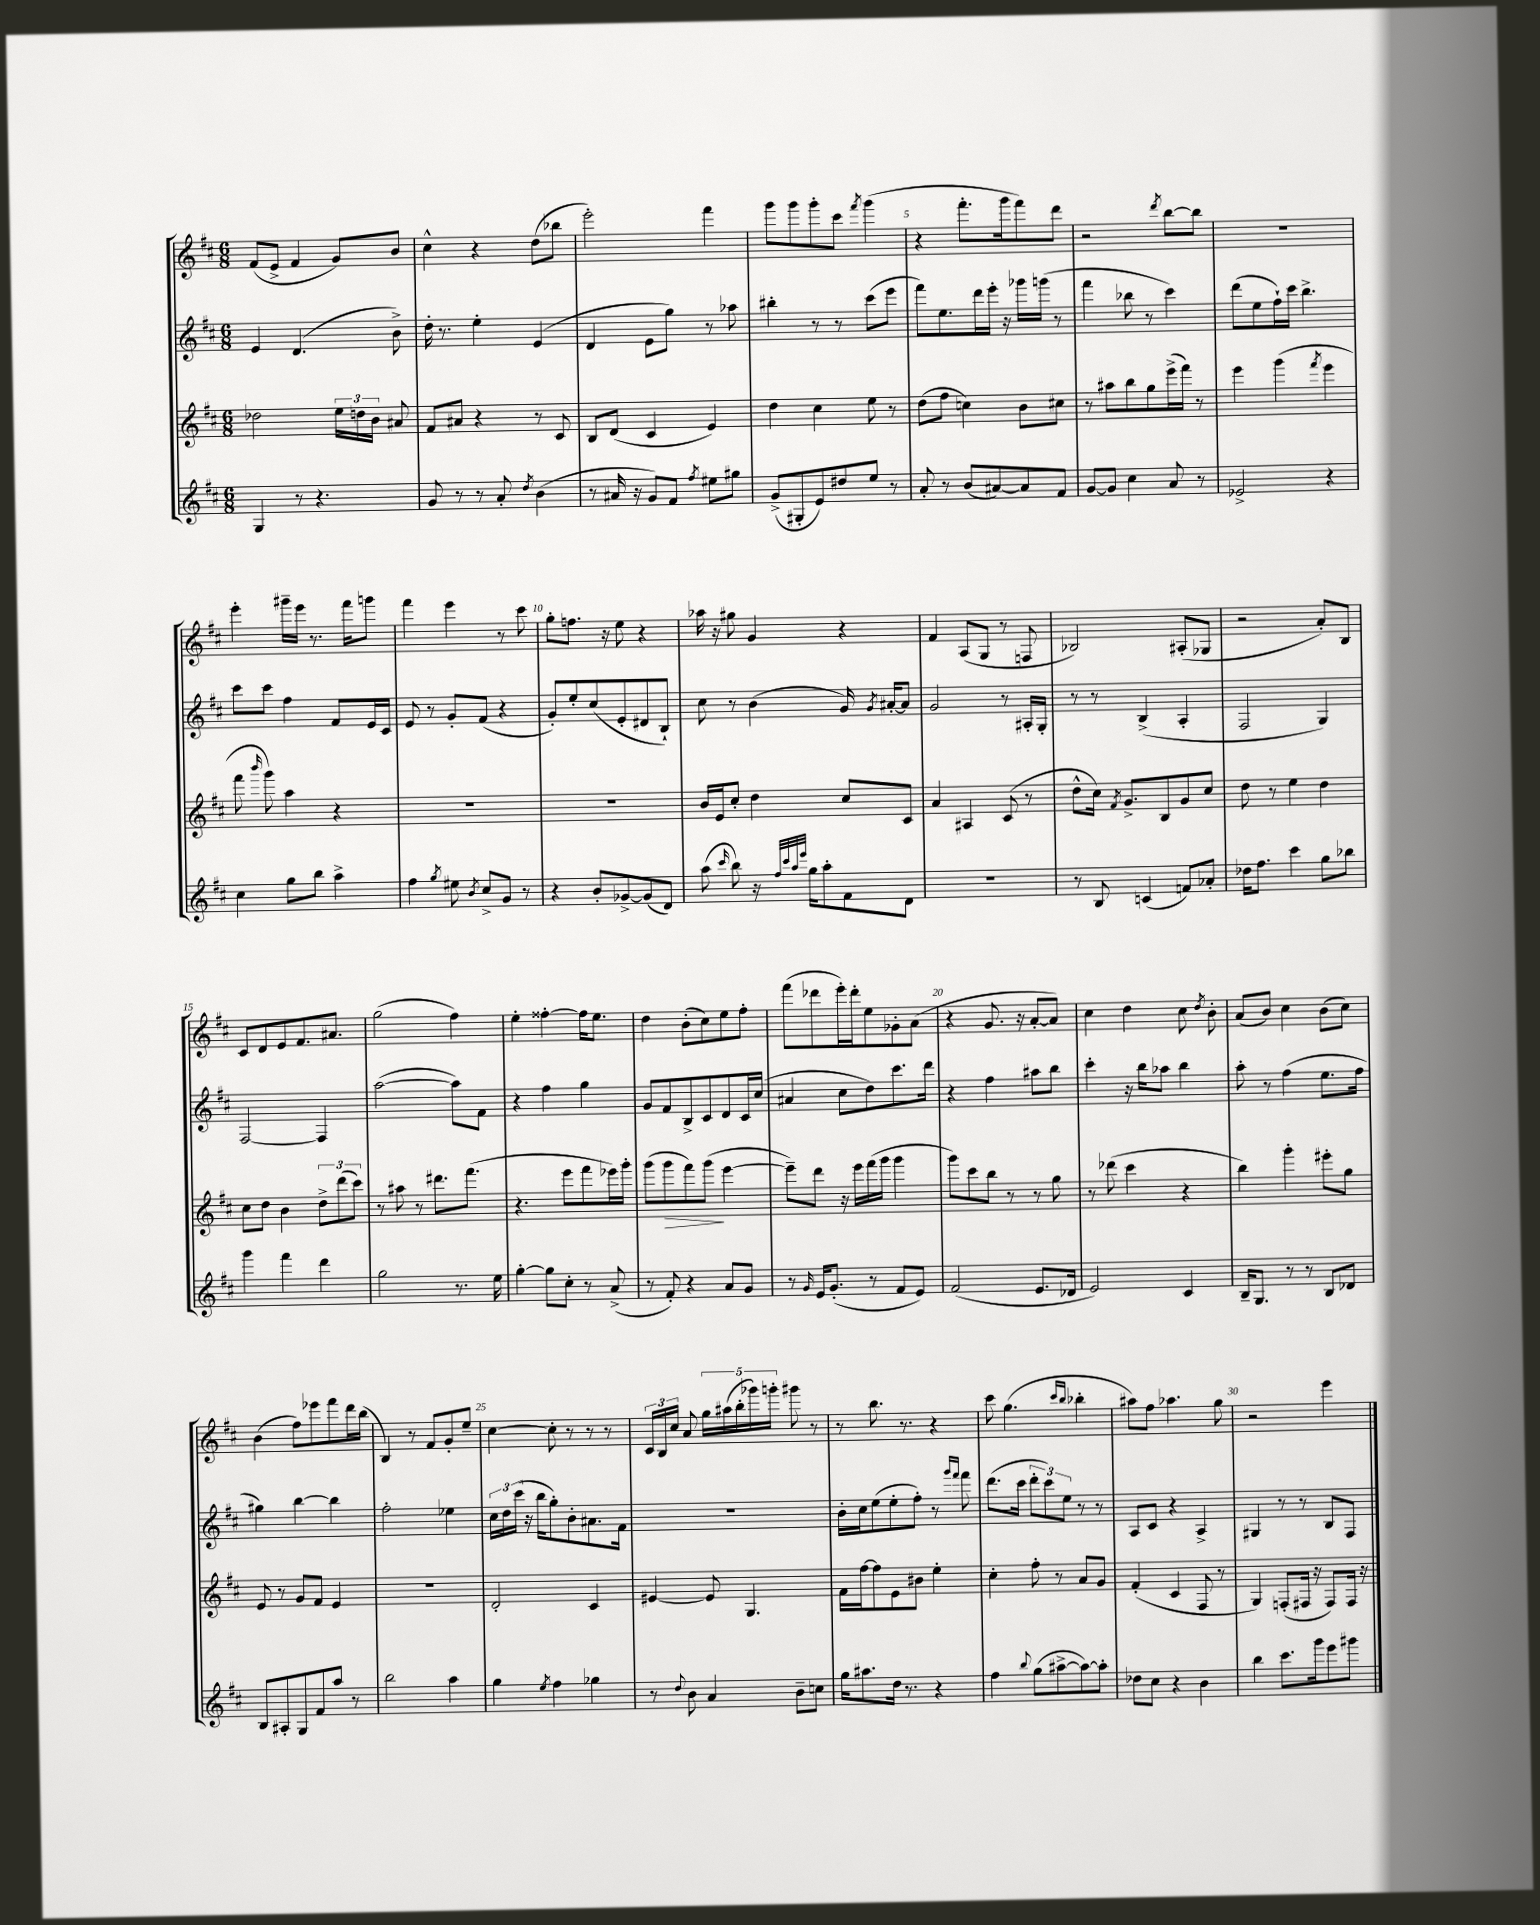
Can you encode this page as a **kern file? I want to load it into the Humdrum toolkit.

**kern	**kern	**kern	**kern
*staff4	*staff3	*staff2	*staff1
*clefG2	*clefG2	*clefG2	*clefG2
*k[f#c#]	*k[f#c#]	*k[f#c#]	*k[f#c#]
*M6/8	*M6/8	*M6/8	*M6/8
4G	2dd-	4e	(8f#
.	.	.	8e^
8r	.	(4.d	4f#
4.r	.	.	.
.	24ee	.	8g)
.	24dd	.	.
.	24b	.	.
.	8a#	8b^)	8b
=	=	=	=
8g	8f#	16dd'	4cc#^^
.	.	8.r	.
8r	8a#	.	.
8r	4r	4ee'	4r
8a'	.	.	.
8qdd	.	.	.
(4b	8r	(4e	(8dd
.	8c#	.	8bb-
=	=	=	=
8r	8B	4d	2eee')
16a#	(8d	.	.
16r	.	.	.
8g)	4c#	8e	.
8f#	.	8gg)	.
8qff#	.	.	.
8ee#	4e)	8r	4fff#
8gg#	.	8aa-	.
=	=	=	=
(8g^	4dd	4bb#'	8ggg
8G#'	.	.	8ggg
8e)	4cc#	8r	8ggg'
8dd#	.	8r	8ccc#
.	.	.	8qfff#
8ee	8ee	(8ccc#	(4ggg
8r	8r	8eee	.
=	=	=	=
8a'	(8dd	8fff#)	4r
8r	8ff#	8.ee	.
(8b	4cc)	.	8.fff#'
.	.	16ddd	.
[8a#)	.	16eee'	.
.	.	16r	16ggg
8a#]	8b	16ggg-	8fff#)
.	.	(16ggg	.
8f#	8cc#	8r	8ddd
=	=	=	=
[8g	8r	4fff#	2r
8g]	8aa#	.	.
4cc#	8bb	8bb-	.
.	8gg	8r	.
.	.	.	8qddd
8a	(16eee^	4ccc#)	[8bb
.	16fff#)	.	.
8r	8r	.	8bb]
=	=	=	=
2e-^	4eee	(8ddd	2.r
.	.	8ee	.
.	(4ggg	16ff#`)	.
.	.	16ccc#	.
.	.	4.bb^	.
.	8qfff#	.	.
4r	4eee	.	.
=	=	=	=
4cc#	8fff#	8ccc#	4eee'
.	16qqbbb	.	.
.	8ggg)	8ccc#	.
8gg	4aa	4ff#	16ggg#~
.	.	.	16eee
8bb	.	.	8.r
4aa^	4r	8f#	.
.	.	.	16fff#
.	.	16e	8ggg
.	.	16c#	.
=	=	=	=
4ff#	2.r	8e	4fff#
.	.	8r	.
8qgg	.	.	.
8ee#	.	8g'	4eee
8qb	.	.	.
8cc#^	.	(8f#	.
8g	.	4r	8r
8r	.	.	8ccc#
=	=	=	=
4r	2.r	8g')	8gg'
.	.	8ee'	8.ff
8b'	.	(8cc#	.
.	.	.	16r
[8g-^	.	8e'	8ee
(8g-]	.	8d#	4r
8d)	.	8B`)	.
=	=	=	=
(8aa	16b	8cc#	16aa-
.	16e	.	16r
16qqccc#	.	.	.
8bb)	8cc#'	8r	8gg#
16r	4dd	(4b	4g
32qqff#	.	.	.
32qqccc#	.	.	.
32qqaa	.	.	.
32qqeee	.	.	.
16gg	.	.	.
8aa'	.	.	.
8f#	8cc#	16g)	4r
.	.	8qg	.
.	.	[16a#'	.
8d	8c#	8a#]	.
=	=	=	=
2.r	4a	2g	4f#
.	4A#	.	(8A
.	.	.	8G
.	(8c#	8r	8r
.	8r	16A#'	8F
.	.	16G'	.
=	=	=	=
8r	8dd^^	8r	2B-)
8B	16cc#)	8r	.
.	8qf#	.	.
.	8.g^	.	.
(4c	.	(4B^	.
.	8B	.	.
8f)	8g	4A'	(8A#'
8a-'	8cc#	.	8G-
=	=	=	=
16dd-	8dd	2F#	2r
8.ff#	.	.	.
.	8r	.	.
4ccc#	4ee	.	.
8gg	4dd	4G)	8a')
8bb-	.	.	8B
=	=	=	=
4ggg	8cc#	[2F#	8c#
.	8dd	.	8d
4fff#	4b	.	8e
.	.	.	8.f#
4ddd	12dd^	4F#]	.
.	.	.	8.a#
.	(12ddd	.	.
.	12ccc#)	.	.
=	=	=	=
2gg	8r	([2aa	(2gg
.	8aa#	.	.
.	8r	.	.
.	8.ddd#	.	.
8.r	.	8aa])	4ff#)
.	(8.fff#	.	.
.	.	8f#	.
16ee	.	.	.
=	=	=	=
[4gg'	4.r	4r	4ee'
8gg]	.	4ff#	[4ff##'
8cc#'	8eee	.	.
8r	8fff#	4gg	16ff##]
.	.	.	8.ee
(8a^	16eee-)	.	.
.	16ggg'	.	.
=	=	=	=
8r	(8ggg	8g	4dd
8f#')	8ggg	8f#	.
4r	8fff#)	8B^	(8b'
.	(8ggg	8c#	8cc#)
8a	[4eee	8d	8ee
8g	.	16c#	8ff#'
.	.	(16cc#	.
=	=	=	=
8r	8eee~])	4a#	(8fff#
16qqg	.	.	.
16e	8ddd	.	8ddd-
(8.g'	.	.	.
.	16r	8cc#	16eee')
.	16eee	.	16ddd-'
8r	(16fff#	8dd)	8ee
.	16ggg	.	.
8f#	4ggg	8.ccc#	8g-'
8e)	.	.	(8a
.	.	16ddd	.
=	=	=	=
(2f#	8ggg)	4r	4r
.	8ccc#	.	.
.	8bb	4ff#	8.g
.	8r	.	.
.	.	.	16r
8.e	8r	8aa#	[8a'
.	8gg	8bb	8a])
16d-	.	.	.
=	=	=	=
2e)	8r	4ccc#'	4cc#
.	(8ddd-	.	.
.	4ccc#	16r	4dd
.	.	16bb	.
.	.	8aa-	.
4c#	4r	4bb	8cc#
.	.	.	8qdd
.	.	.	8b'
=	=	=	=
16B~	4bb)	8aa'	(8a
8.G	.	.	.
.	.	8r	8b)
8r	4ggg'	(4ff#	4cc#
8r	.	.	.
8B	8eee#'	8.ee	(8b
8d-	8gg	.	8cc#)
.	.	16ff#	.
=	=	=	=
8B	8e	4gg#)	(4b
8A#'	8r	.	.
8G	8g	[4bb	8ff#)
8f#	8f#	.	8eee-
8aa	4e	4bb]	8fff#
8r	.	.	16ddd
.	.	.	(16bb
=	=	=	=
2bb	2.r	2ff#'	4B)
.	.	.	8r
.	.	.	8f#
4aa	.	4ee-	8g'
.	.	.	8ee~
=	=	=	=
4gg	2d'	24cc#	[4cc#
.	.	24dd	.
.	.	(24ccc#	.
.	.	16r	.
.	.	16bb	.
8qee	.	.	.
4ff#	.	8gg')	8cc#']
.	.	8b'	8r
4gg-	4c#	8.a#	8r
.	.	.	8r
.	.	16f#	.
=	=	=	=
8r	[4e#	2.r	24c#
.	.	.	24B
.	.	.	24cc#
8qqdd	.	.	.
8b	.	.	8a
4a	8e#]	.	20gg
.	.	.	(20aa#
.	.	.	20bb'
.	4.G	.	.
.	.	.	20ggg-)
.	.	.	20ggg'
8b~	.	.	8ggg#
8cc	.	.	8r
=	=	=	=
16gg	16f#	16b'	8r
8.aa#	[16ff#	16cc#	.
.	8ff#]	(8ee	8.bb
16dd	8e	8ee'	.
8.r	.	.	8.r
.	8b#	8ff#')	.
4r	4ee'	8r	4r
.	.	16qqggg	.
.	.	16qqfff#	.
.	.	8fff#	.
=	=	=	=
4ff#	4cc#'	(8.ddd	8ccc#
.	.	.	(4.gg
.	.	16ccc#	.
8qqbb	.	.	.
(8gg	8ff#'	12ddd'	.
.	.	12ccc#)	.
[8aa#^	8r	.	.
.	.	12ee	.
.	.	.	16qqccc#
.	.	.	16qqbb
8aa#_)	8a	8r	4bb-'
8aa#']	8g	8r	.
=	=	=	=
8dd-	(4f#'	8A	8aa#)
8cc#	.	8c#	8ff#
4r	4c#	4r	4.aa-
4b	8F#	4A^	.
.	8r	.	8gg
=	=	=	=
4bb	4G)	4G#	2r
8.ccc#	(8F'	8r	.
.	16F#	8r	.
16ggg	16r	.	.
8eee	8F#)	8B	4eee
8ggg#	16F#	8F#	.
.	16r	.	.
==	==	==	==
*-	*-	*-	*-
